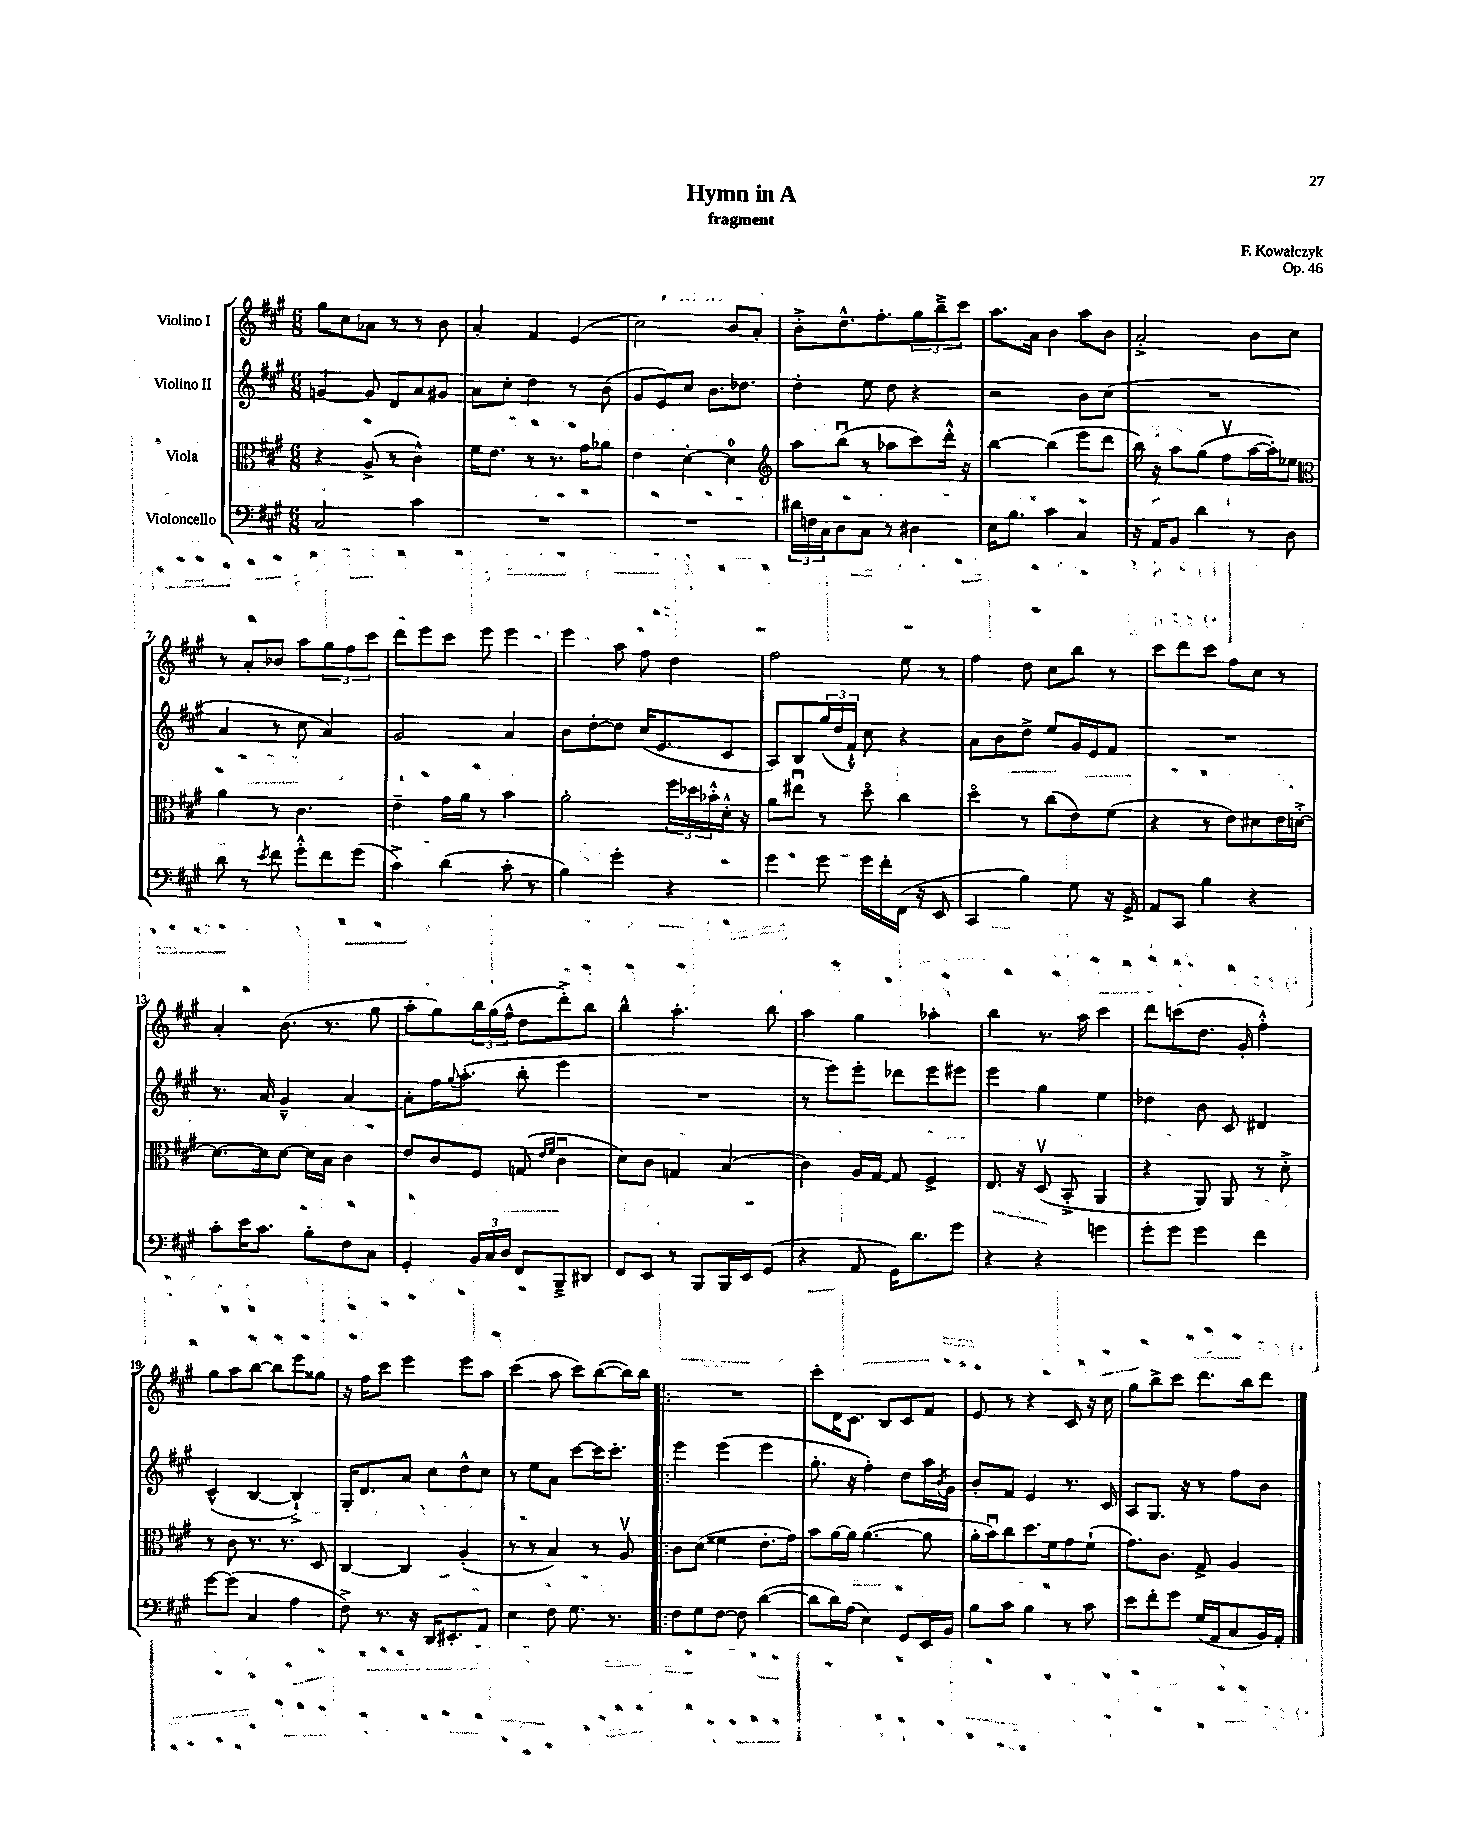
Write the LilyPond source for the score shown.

\header { title = "Hymn in A" composer = "F. Kowalczyk" subtitle = "fragment" opus = "Op. 46" }
<<
\new StaffGroup <<
\new Staff = "s0" \with { instrumentName = "Violino I" } {
    \clef treble \key a \major \numericTimeSignature \time 6/8
    gis''8 cis''8 aes'8 r8 r8 b'8 |
    a'4-. fis'4 e'4( |
    cis''2) b'8 a'8-. |
    b'8-.-> d''8.-^ fis''8.-. \tuplet 3/2 { gis''8 b''8---> cis'''8 } |
    a''8. a'16 b'4 a''8 b'8 |
    a'2-.-> b'8 cis''8 |
    r8 a'8-. bes'8 a''8 \tuplet 3/2 { gis''8 fis''8 cis'''8 } |
    d'''8 e'''8 cis'''8 e'''8 e'''4 |
    e'''4 a''8 fis''8 d''4 |
    fis''2 e''8 r8 |
    fis''4 d''8 cis''8 b''8 r8 |
    cis'''8 d'''8 cis'''8 fis''8 cis''8 r8 |
    a'4-. b'8.( r8. gis''8 |
    a''8-. gis''8) \tuplet 3/2 { b''16 gis''16( fis''16-^ } d''8 d'''8-.->) b''8 |
    b''4-^ a''4.-. b''8 |
    a''4 gis''4 aes''4-. |
    b''4 r8. a''16 cis'''4 |
    d'''8 c'''8( d''8. gis'16-. fis''4-.-^) |
    gis''8 a''8 b''8~ b''8 e'''8 gisis''8 |
    r16 fis''16 cis'''8 e'''4 e'''8 a''8 |
    cis'''4( a''8 cis'''8) b''8~( b''16) b''16 |
    \bar ".|:" R2. |
    cis'''8-. d'16 cis'8. b8 cis'8 fis'8 |
    e'8 r8 r4 cis'8 r16 cis''16 |
    gis''8 b''8-> cis'''8 d'''8. b''16 d'''8 \bar "|." |
}
\new Staff = "s1" \with { instrumentName = "Violino II" } {
    \clef treble \key a \major \numericTimeSignature \time 6/8
    g'4~ g'8 d'8 a'8 gis'8 |
    a'8 cis''8-. d''4 r8 b'8( |
    gis'8 e'8) cis''8 b'8. des''8. |
    d''4-. e''8 d''8 r4 |
    r2 b'8 cis''8( |
    R2. |
    a'4 r8 cis''8 a'4) |
    gis'2 a'4 |
    b'8 d''8~-. d''8 cis''16( e'8. cis'8 |
    a8) b8 \tuplet 3/2 { gis''16( d''16 fis'16-!-^) } cis''8 r4 |
    a'8 b'8 d''8-> e''8 gis'16 e'16 fis'8 |
    R2. |
    r8. a'16 gis'4---^ a'4~ |
    a'8-. fis''16 \appoggiatura { gis''8 } a''8.-.( b''8-. e'''4 |
    R2. |
    r8 e'''8) e'''8-. des'''8 e'''8 eis'''8 |
    e'''4 gis''4 e''4 |
    des''4 b'8 cis'8 dis'4 |
    cis'4-^( b4~ b4-!->) |
    gis16-. d'8. a'8 cis''8 d''8-^ cis''8 |
    r8 e''8 a'8 cis'''8~ cis'''16 cis'''8.-. |
    \bar ".|:" e'''4 e'''4( e'''4 |
    gis''8.-. r16 fis''4-.) d''8 a''16 \acciaccatura { b'8 } gis'16 |
    b'8-. fis'8 e'4 r8. cis'16 |
    a8 gis8. r16 r8 fis''8 b'8 \bar "|." |
}
\new Staff = "s2" \with { instrumentName = "Viola" } {
    \clef alto \key a \major \numericTimeSignature \time 6/8
    r4 a8->( r8 cis'4-^) |
    fis'16 e'8. r8 r8. gis'16 aes'8 |
    e'4 d'4~-. d'4-0 |
    \clef treble a''8 b''8\downbow( r8 aes''8 cis'''8) d'''16-.-^ r16 |
    b''4~ b''4( e'''8 d'''8 |
    b''16) r16 a''8 gis''8( fis''8\upbow a''16~ a''16-.) ees''8 |
    \clef alto a'4 r8 cis'4. |
    e'4-- gis'16 a'16 r8 b'4 |
    a'2-. \tuplet 3/2 { fis''16 des''16 bes'16-.-^ } d'16-.-^ r16 |
    a'8 eis''8\downbow r8 d''8\flageolet cis''4 |
    d''4\flageolet r8 cis''8( e'8) fis'8( |
    r4 r8 e'8) dis'8 e'16 d'16~-.-> |
    d'8.~ d'16 d'8~ d'16 b16 cis'4 |
    e'8 cis'8 fis8 g8( \grace { e'16 fis'16 } cis'4\downbow |
    d'8) cis'8 g4 b4( |
    cis'4) a16 gis16~ gis8 fis4-> |
    e8. r16 d8\upbow( b,8-.-> a,4 |
    r4 a,8) a,8 r8 d'8-.-> |
    r8 cis'8 r8. r8. d8 |
    cis4~ cis4 a4-.( |
    r8 r8 b4) r8 a8\upbow |
    \bar ".|:" cis'8 d'8( fisis'4 e'8.-. gis'16) |
    b'8 a'16~ a'16 a'4.~( a'8 |
    a'16-. b'16\downbow) cis''8 d''8. fis'16 gis'8 fis'8-!( |
    gis'8.) cis'8. gis8-> a4 \bar "|." |
}
\new Staff = "s3" \with { instrumentName = "Violoncello" } {
    \clef bass \key a \major \numericTimeSignature \time 6/8
    cis2 cis'4 |
    R2. |
    R2. |
    \tuplet 3/2 { dis'16 f16 cis16 } d8 cis8 r8 dis4 |
    e16 b8. cis'4 cis4 |
    r16 a,16 b,8 d'4 r8 d8 |
    d'8 r8 \acciaccatura { e'8 } fis'8 gis'8-.-^ fis'8 gis'8( |
    cis'4->) d'4( cis'8-. r8 |
    b4) gis'4-. r4 |
    gis'4 gis'8 gis'16 fis'16-. fis,16( r16 e,8 |
    cis,4 b4) gis8 r16 gis,16-> |
    a,8 cis,8 b4 r4 |
    cis'8-. e'16 cis'8. b8-. fis8 cis8 |
    gis,4-. \tuplet 3/2 { b,16 cis16 d16 } fis,8 b,,8---> dis,8 |
    fis,8 e,8 r8 b,,8 b,,16 e,16 gis,8( |
    r4 a,8 gis,16) d'8. gis'8 |
    r4 r4 g'4 |
    gis'8-. gis'8 gis'4 fis'4 |
    gis'8~ gis'8( cis4 a4 |
    fis8->) r8. r16 d,16 eis,8.-. a,8 |
    e4 fis8 gis8. r8. |
    \bar ".|:" fis8 gis8 fis8~ fis8 d'4~( |
    d'8 d'16) a16( e4) gis,8 e,16 b,16 |
    b8 cis'8 b4 r8 cis'8 |
    e'8 fis'8-. gis'8 gis16( a,16 cis8 b,16) a,16-. \bar "|." |
}
>>
>>
